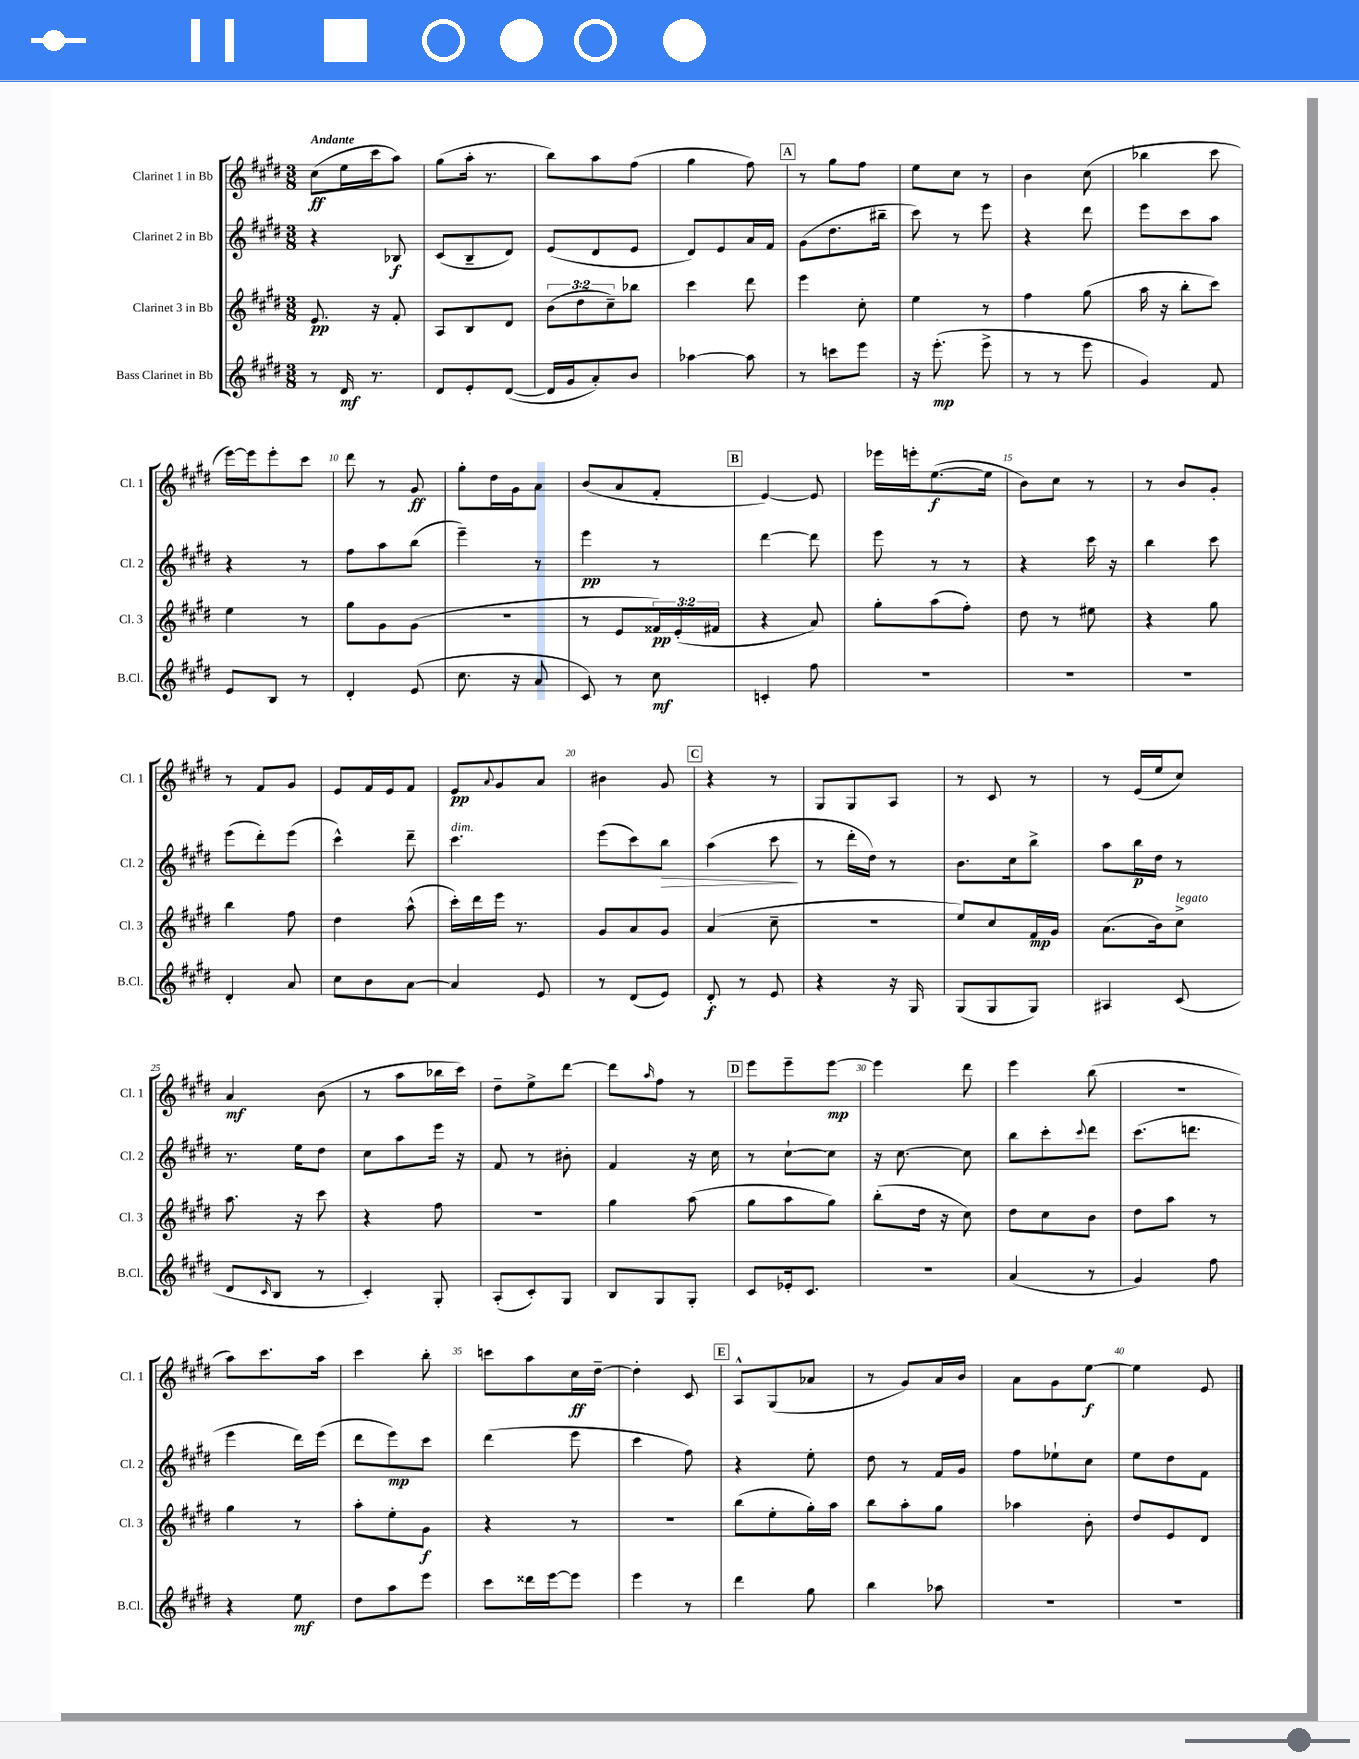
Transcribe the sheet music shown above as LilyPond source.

<<
\new StaffGroup <<
\new Staff = "s0" \with { instrumentName = "Clarinet 1 in Bb" shortInstrumentName = "Cl. 1" } {
    \clef treble \key e \major \numericTimeSignature \time 3/8 \tempo "Andante"
    cis''8\ff( e''16 cis'''16 a''8) |
    gis''8( a''16-. r8. |
    b''8) a''8 fis''8( |
    gis''4 fis''8) |
    \mark \markup { \box "A" } r8 gis''8 fis''8 |
    e''8 cis''8 r8 |
    b'4 cis''8( |
    bes''4 cis'''8 |
    e'''16~) e'''16 e'''8-. cis'''8 |
    dis'''8 r8 gis'8\ff |
    gis''8-. dis''16 gis'16 a'8 |
    b'8( a'8 fis'8-. |
    \mark \markup { \box "B" } e'4~) e'8 |
    ees'''16 e'''16-. e''8.~\f( e''16 |
    b'8) cis''8 r8 |
    r8 b'8 gis'8-. |
    r8 fis'8 gis'8 |
    e'8 fis'16 e'16 fis'8 |
    e'8\pp \appoggiatura { a'8 } gis'8 a'8 |
    bis'4 gis'8 |
    \mark \markup { \box "C" } r4 r8 |
    gis8 gis8 a8 |
    r8 cis'8 r8 |
    r8 e'16( e''16 cis''8) |
    a'4\mf b'8( |
    r8 a''8 bes''16 cis'''16) |
    dis''8-- e''8-> dis'''8~ |
    dis'''8 \grace { a''16 } fis''8 r8 |
    \mark \markup { \box "D" } e'''8 e'''8-- e'''8~\mp |
    e'''4 dis'''8 |
    e'''4 b''8( |
    R4. |
    a''8) cis'''8. a''16 |
    cis'''4 b''8-. |
    c'''8 a''8 cis''16\ff dis''16~-- |
    dis''4-. cis'8 |
    \mark \markup { \box "E" } a8-^ gis8( aes'8 |
    r8 gis'8) a'16 b'16 |
    a'8 gis'8 e''8~\f |
    e''4 e'8 \bar "|." |
}
\new Staff = "s1" \with { instrumentName = "Clarinet 2 in Bb" shortInstrumentName = "Cl. 2" } {
    \clef treble \key e \major \numericTimeSignature \time 3/8
    r4 bes8\f |
    cis'8( b8-- dis'8) |
    e'8( dis'8 e'8 |
    dis'8) e'8 a'16 fis'16 |
    \mark \markup { \box "A" } gis'8( dis''8. bis''16-- |
    cis'''8) r8 e'''8 |
    r4 dis'''8 |
    e'''8 cis'''8 a''8 |
    r4 r8 |
    fis''8 a''8 b''8( |
    e'''4--) r8 |
    e'''4\pp r8 |
    \mark \markup { \box "B" } dis'''4~ dis'''8 |
    e'''8 r8 r8 |
    r4 cis'''16 r16 |
    b''4 cis'''8 |
    e'''8( dis'''8-.) e'''8( |
    cis'''4-^) dis'''8-- |
    cis'''4.^\markup { \italic "dim." } |
    e'''8( cis'''8) b''8\> |
    \mark \markup { \box "C" } a''4( cis'''8\! |
    r8 dis'''16-. dis''16) r8 |
    b'8. cis''16 b''8-> |
    a''8 b''16\p dis''16 r8 |
    r8. e''16 dis''8 |
    cis''8 a''8 e'''16 r16 |
    fis'8 r8 bis'8-. |
    fis'4 r16 cis''16 |
    \mark \markup { \box "D" } r8 cis''8~-! cis''8 |
    r16 cis''8.~ cis''8 |
    b''8 cis'''8-. \appoggiatura { cis'''8 } dis'''8 |
    cis'''8.( d'''8. |
    e'''4 dis'''16) e'''16( |
    dis'''8 e'''8\mp) cis'''8 |
    dis'''4( e'''8 |
    cis'''4 fis''8) |
    \mark \markup { \box "E" } r4 e''8-. |
    dis''8 r8 fis'16 gis'16 |
    fis''8 ees''8-! cis''8 |
    e''8 dis''8 fis'8 \bar "|." |
}
\new Staff = "s2" \with { instrumentName = "Clarinet 3 in Bb" shortInstrumentName = "Cl. 3" } {
    \clef treble \key e \major \numericTimeSignature \time 3/8 \override Staff.TupletNumber.text = #tuplet-number::calc-fraction-text
    e'8.\pp r16 fis'8-. |
    a8 b8 dis'8 |
    \tuplet 3/2 { b'8( dis''8 cis''8--) } bes''8 |
    cis'''4 dis'''8 |
    \mark \markup { \box "A" } e'''4 cis''8-. |
    e''4 r8 |
    fis''4 gis''8( |
    a''16 r16 b''8-. cis'''8) |
    e''4 r8 |
    gis''8 gis'8 gis'8( |
    R4. |
    r8 e'8 \tuplet 3/2 { fisis'16\pp) e'16-.( fis'16 } |
    \mark \markup { \box "B" } r4 a'8) |
    gis''8-. a''8( fis''8-.) |
    dis''8 r8 eis''8 |
    r4 gis''8 |
    b''4 fis''8 |
    dis''4 a''8-^( |
    cis'''16-.) dis'''16 e'''16 r8. |
    gis'8 a'8 gis'8 |
    \mark \markup { \box "C" } a'4( cis''8-- |
    R4. |
    e''8) cis''8 fis'16\mp gis'16 |
    a'8.( b'16) cis''8->^\markup { \italic "legato" } |
    a''8. r16 cis'''8 |
    r4 fis''8 |
    R4. |
    gis''4 a''8( |
    \mark \markup { \box "D" } gis''8 a''8 gis''8) |
    b''8-.( dis''16 r16 cis''8) |
    dis''8 cis''8 b'8 |
    dis''8 a''8 r8 |
    gis''4 r8 |
    a''8-. e''8-. gis'8\f |
    r4 r8 |
    R4. |
    \mark \markup { \box "E" } b''8( e''8-. gis''16-.) a''16 |
    b''8 a''8-. gis''8 |
    aes''4 b'8-. |
    dis''8 e'8 dis'8 \bar "|." |
}
\new Staff = "s3" \with { instrumentName = "Bass Clarinet in Bb" shortInstrumentName = "B.Cl." } {
    \clef treble \key e \major \numericTimeSignature \time 3/8
    r8 dis'16\mf r8. |
    dis'8 e'8-. dis'8~( |
    dis'16 gis'16 a'8-.) b'8 |
    aes''4~ aes''8 |
    \mark \markup { \box "A" } r8 c'''8 e'''8 |
    r16 e'''8.-.\mp( e'''8-> |
    r8 r8 e'''8 |
    gis'4) fis'8 |
    e'8 b8 r8 |
    dis'4-. e'8( |
    cis''8. r16 a'8 |
    cis'8) r8 cis''8\mf |
    \mark \markup { \box "B" } c'4-. fis''8 |
    R4. |
    R4. |
    R4. |
    dis'4-. a'8 |
    cis''8 b'8 a'8~ |
    a'4 e'8 |
    r8 dis'8( e'8) |
    \mark \markup { \box "C" } dis'8-.\f r8 e'8 |
    r4 r16 gis16 |
    gis8( gis8 gis8) |
    ais4 cis'8( |
    dis'8 \grace { cis'16 } b8 r8 |
    cis'4-.) gis8-. |
    a8-.( cis'8-.) gis8 |
    b8 gis8 gis8-. |
    \mark \markup { \box "D" } cis'8 ees'16-. cis'8. |
    R4. |
    a'4( r8 |
    gis'4) fis''8 |
    r4 e''8\mf |
    dis''8 a''8 e'''8 |
    cis'''8 disis'''16 e'''16~ e'''8 |
    e'''4 r8 |
    \mark \markup { \box "E" } dis'''4 gis''8 |
    b''4 aes''8 |
    R4. |
    R4. \bar "|." |
}
>>
>>
\layout { \context { \Score \override BarNumber.break-visibility = ##(#f #t #t) barNumberVisibility = #(every-nth-bar-number-visible 5) } }
